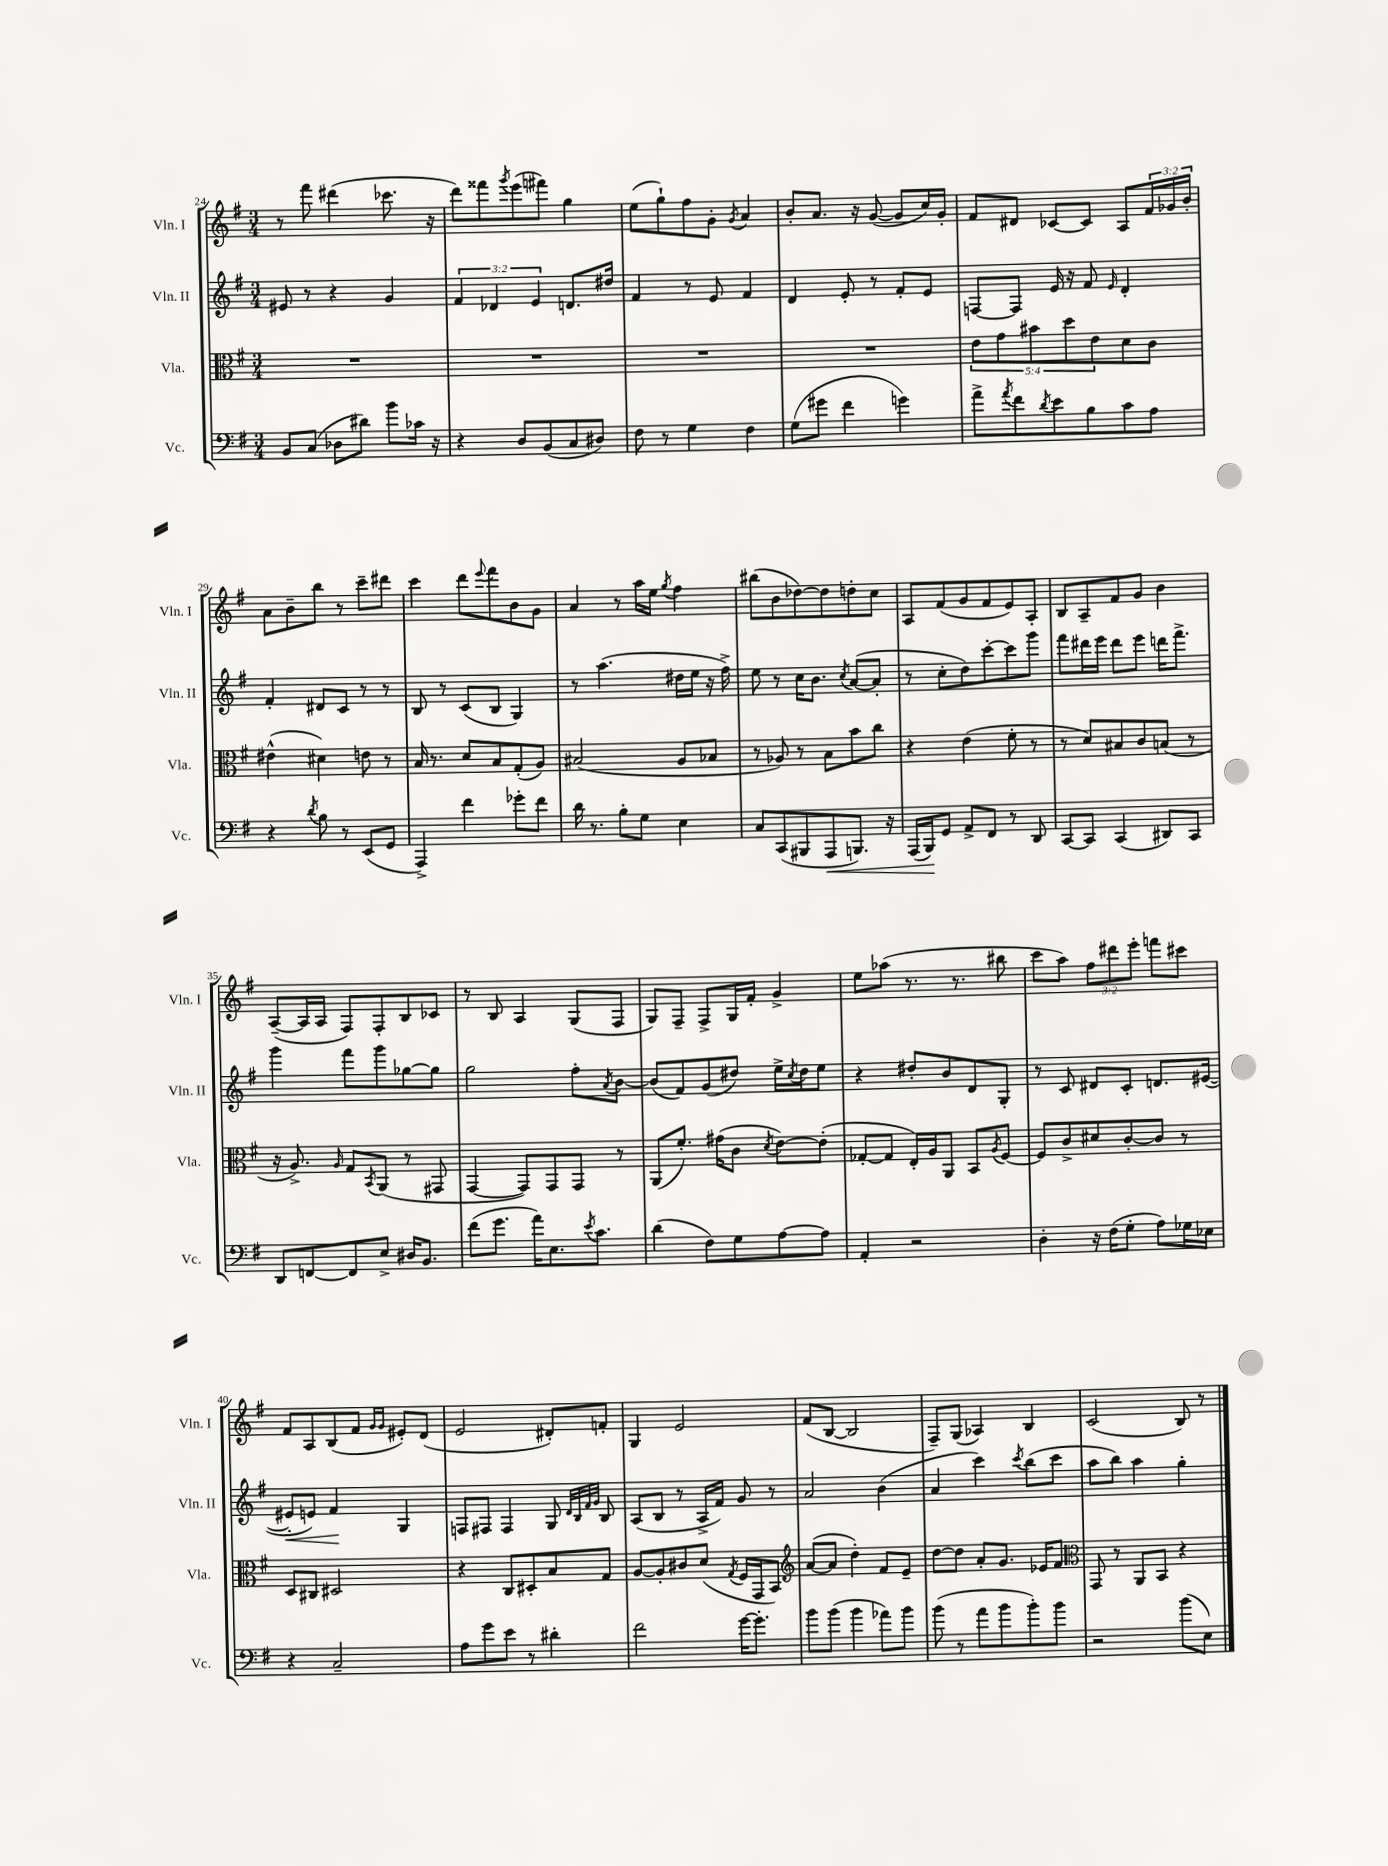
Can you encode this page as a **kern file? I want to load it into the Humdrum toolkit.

**kern	**dynam	**kern	**kern	**dynam	**kern
*part4	*part4	*part3	*part2	*part2	*part1
*staff4	*staff4	*staff3	*staff2	*staff2	*staff1
*I"Vc.	*	*I"Vla.	*I"Vln. II	*	*I"Vln. I
*I'Vc.	*	*I'Vla.	*I'Vln. II	*	*I'Vln. I
*clefF4	*	*clefC3	*clefG2	*	*clefG2
*k[f#]	*	*k[f#]	*k[f#]	*	*k[f#]
*M3/4	*	*M3/4	*M3/4	*	*M3/4
=24	=24	=24	=24	=24	=24
8BB/L	.	2.r	8e#X/	.	8r
(8C/J	.	.	8r	.	8fff#\
8D-X\L	.	.	4r	.	(4ddd#X\
8d#X\J)	.	.	.	.	.
8b\L	.	.	4g/	.	8.ccc-X\
16c-X\Jk	.	.	.	.	.
16r	.	.	.	.	16r
=25	=25	=25	=25	=25	=25
4r	.	2.r	6f#/	.	8ddd\L)
.	.	.	.	.	8fff##X\
.	.	.	6d-X/	.	.
.	.	.	.	.	8qggg/
8D/L	.	.	.	.	(8eee\
.	.	.	6e/	.	.
(8BB/	.	.	.	.	8fff#X\J)
8C/	.	.	8.dn/L	.	4gg\
8D#X/J)	.	.	.	.	.
.	.	.	16dd#X/Jk	.	.
=26	=26	=26	=26	=26	=26
8F#\	.	2.r	4f#/	.	(8ee\L
8r	.	.	.	.	8gg`\)
4G\	.	.	8r	.	8ff#\
.	.	.	8e/	.	8g'\J
.	.	.	.	.	8qg/
4F#\	.	.	4f#/	.	4a/
=27	=27	=27	=27	=27	=27
(8G\L	.	2.r	4d/	.	8b'/L
8g#X\J	.	.	.	.	8.a/J
4f#\	.	.	8e'/	.	.
.	.	.	.	.	16r
.	.	.	8r	.	([8g/
4gn\)	.	.	8f#'/L	.	8g/L]
.	.	.	8e/J	.	16cc/L)
.	.	.	.	.	16g'/JJ
=28	=28	=28	=28	=28	=28
8a^\L	.	10e\L	[8Fn/L	.	8f#/L
.	.	10g\	.	.	.
8qa/	.	.	.	.	.
8f#\	.	.	8F/J]	.	8d#X/J
.	.	10b#X\	.	.	.
8qd/	.	.	.	.	.
8e\	.	.	16e/	.	[8c-X/L
.	.	10dd\	.	.	.
.	.	.	16r	.	.
8B\	.	.	8f#/	.	8c-/J]
.	.	10e\	.	.	.
.	.	.	16qqe/	.	.
8c\	.	8d\	4d'/	.	8A/L
8A\J	.	8c\J	.	.	24f#/L
.	.	.	.	.	24g-X/
.	.	.	.	.	24b'/JJ
!!LO:LB:g=z
=29	=29	=29	=29	=29	=29
4r	.	(4e#X^^\	4f#'/	.	8a\L
.	.	.	.	.	8b~\
8qd/	.	.	.	.	.
8B\	.	4d#X\)	8d#X/L	.	8bb\J
8r	.	.	8c/J	.	8r
(8EE/L	.	8en\	8r	.	8ccc~\L
8GG/J	.	8r	8r	.	8ddd#X\J
=30	=30	=30	=30	=30	=30
4AAA^/)	.	16B/	8B/	.	4ccc\
.	.	8.r	.	.	.
.	.	.	8r	.	.
4f#\	.	8d/L	(8c/L	.	8ddd\L
.	.	.	.	.	8qqeee/
.	.	8B/	8B/J	.	8fff#\
8g-X'\L	.	(8G'/	4G/)	.	8b\
8f#\J	.	8A/J)	.	.	8g\J
=31	=31	=31	=31	=31	=31
16d\	.	(2B#X/	8r	.	4a/
8.r	.	.	.	.	.
.	.	.	(4.aa\	.	.
8B'\L	.	.	.	.	8r
8G\J	.	.	.	.	16aa\LL
.	.	.	.	.	16ee\JJ
.	.	.	.	.	8qgg/
4E\	.	8A/L	16dd#X\LL	.	4ff#\
.	.	.	16ee\JJ	.	.
.	.	8B-X/J	16r	.	.
.	.	.	16ff#^\)	.	.
=32	=32	=32	=32	=32	=32
8C/L	.	8r	8ee\	.	(8bb#X\L
(8CC/	.	8A-X/)	8r	.	8b\
8BBB#X/	.	8r	16cc\KL	.	[8dd-X\)
.	.	.	8.b\J	.	.
!	!LO:HP:b	!	!	!	!
8AAA/	<	8B\L	.	.	8dd-\]
.	.	.	8qcc/	.	.
8.BBBn/J)	.	8b\	([8a/L	.	8ddn'\
.	.	8cc\J	8a'/J]	.	8cc\J
16r	.	.	.	.	.
=33	=33	=33	=33	=33	=33
(16AAA/LL	.	4r	8r	.	8A/L
16BBB/J)	.	.	.	.	.
8GG/J	[	.	8cc'\L	.	(8f#/
8AA^/L	.	(4e\	8dd\)	.	8g/
8FF#/J	.	.	[8ccc'\	.	8f#/
8r	.	8f#'\	8ccc\]	.	8e/)
8DD/	.	8r	8ggg\J	.	8A'/J
=34	=34	=34	=34	=34	=34
[8CC/L	.	8r	8fff#\L	.	8B/L
8CC/J]	.	8d/L)	16ddd#X\L	.	8A~/
.	.	.	16eee\JJ	.	.
(4CC/	.	8B#X/	8ddd#\L	.	8f#/
.	.	8c/	8eee\J	.	8g/J
8DD#X/L)	.	(8Bn/J	16dddn\KL	.	4b\
.	.	.	8.fff#^\J	.	.
8CC/J	.	8r	.	.	.
!!LO:LB:g=z
=35	=35	=35	=35	=35	=35
8DD/L	.	16r	4ggg\	.	([8A~/L
.	.	8.A^/)	.	.	.
[8FFn/	.	.	.	.	16A/L]
.	.	.	.	.	16A/JJ
.	.	16qqA/	.	.	.
8FF/]	.	8G/L	8fff#\L	.	8F#/L)
.	.	8qBB/	.	.	.
8E^/J	.	(8AA/J	8ggg\	.	8F#'/
16D#X/KL	.	8r	[8gg-X\	.	8B/
8.BB/J	.	.	.	.	.
.	.	8GG#X/	8gg-\J]	.	8c-X/J
=36	=36	=36	=36	=36	=36
(8f#\L	.	[4GG/	2gg\	.	8r
8.g\J	.	.	.	.	8B/
.	.	8GG/L])	.	.	4A/
16a\KL)	.	.	.	.	.
8.E\	.	8GG/	.	.	.
.	.	8GG/J	8ff#'\L	.	(8G/L
8qe/	.	.	.	.	.
8.c\J	.	.	.	.	.
.	.	.	8qa/	.	.
.	.	8r	[8b\J	.	8F#/J
=37	=37	=37	=37	=37	=37
(4d\	.	(8AA/L	(8b/L]	.	8G/L)
.	.	8.f#'/J)	8f#/)	.	8F#~/J
8F#\L)	.	.	(8g/	.	8F#^/L
.	.	(16g#X\KL	.	.	.
8G\	.	8c\J	8dd#X/J)	.	16G/L
.	.	.	.	.	16f#'/JJ
.	.	8qd/	.	.	.
[8A\	.	[8e\L)	16ee^\LL	.	4g^/
.	.	.	8qcc/	.	.
.	.	.	16dd#\J	.	.
8A\J]	.	(8e'\J]	8ee\J	.	.
=38	=38	=38	=38	=38	=38
4AA'/	.	[8G-X'/L	4r	.	8ee\L
.	.	8G-/J]	.	.	(8aa-X\J
2r	.	16E'/LL)	8dd#X'/L	.	8.r
.	.	16A/J	.	.	.
.	.	8AA/J	8b/	.	.
.	.	.	.	.	8.r
.	.	8BB/L	8d/	.	.
.	.	8qA/	.	.	.
.	.	[8F#/J	8G'/J	.	8bb#X\
=39	=39	=39	=39	=39	=39
4D'\	.	8F#/L]	8r	.	8ccc\L
.	.	8c^/	8c/	.	8aa\J)
16r	.	8d#X/	8d#X/L	.	12ff#\L
(16F#\KL	.	.	.	.	.
.	.	.	.	.	12ddd#X\
8G'\J	.	[8c'/	8c'/J	.	.
.	.	.	.	.	12eee'\J
8A\L)	.	8c/J]	8.dn/L	.	8fffn\L
16G-X\L	.	8r	.	.	8ccc#X\J
16E-X\JJ	.	.	([16e#X/Jk	.	.
!!LO:LB:g=z
=40	=40	=40	=40	=40	=40
!	!	!	!	!LO:HP:b	!
4r	.	8D/L	8e#X'/L]	<	8f#/L
.	.	8C#X/J	8en/J)	.	8A/
2C~/	.	2D#X/	4f#/	.	(8B/
.	.	.	.	.	8f#/J
.	.	.	.	.	16qqg/LL
.	.	.	.	.	16qqg/JJ
.	.	.	4G/	[	8e#X'/L)
.	.	.	.	.	(8d/J
=41	=41	=41	=41	=41	=41
8A\L	.	4r	8Fn/L	.	2e/
8g\	.	.	8F#X/J	.	.
8e\J	.	8C/L	4F#/	.	.
8r	.	8D#X'/	.	.	.
4d#X'\	.	8B/	8G/	.	8d#X'/L)
.	.	.	32qqd/LLL	.	.
.	.	.	32qqB/	.	.
.	.	.	32qqf#/	.	.
.	.	.	32qqg/JJJ	.	.
.	.	8G/J	8B/	.	8fn'/J
=42	=42	=42	=42	=42	=42
2f#\	.	[8A/L	(8A/L	.	4G/
.	.	8A'/]	8B/J	.	.
.	.	8c#X/	8r	.	2e/
.	.	(8d/J	16A^/LL	.	.
.	.	.	16f#/JJ)	.	.
.	.	8qG/	.	.	.
[16g\KL	.	16F#/LL	8g/	.	.
8.g'\J]	.	16GG/J	.	.	.
.	.	8BB/J)	8r	.	.
=43	=43	=43	=43	=43	=43
*	*	*clefG2	*	*	*
8b\L	.	([8a/L	2a/	.	(8f#/L
(8b\J	.	8a/J]	.	.	[8B/J
4b\	.	4dd'\)	.	.	2B/]
8a-X\L)	.	8f#/L	(4b\	.	.
8b\J	.	8e~/J	.	.	.
=44	=44	=44	=44	=44	=44
(8b\	.	[8dd\L	4a/	.	8F#~/L)
8r	.	8dd\J]	.	.	(8G/J
8a\L	.	8a'/L	4ccc\)	.	4A-X/)
8b\	.	8.g/J	.	.	.
.	.	.	8qccc/	.	.
8b'\)	.	.	(8bb\L	.	4B/
.	.	16e-X/KL	.	.	.
8b\J	.	8f#/J	8ccc\J	.	.
=45	=45	=45	=45	=45	=45
*	*	*clefC3	*	*	*
2r	.	8GG/	8aa\L	.	(2c/
.	.	8r	8bb\J)	.	.
.	.	8AA/L	4aa\	.	.
.	.	8BB/J	.	.	.
(8b\L	.	4r	4gg'\	.	8B/)
8E\J)	.	.	.	.	8r
==	==	==	==	==	==
*-	*-	*-	*-	*-	*-
